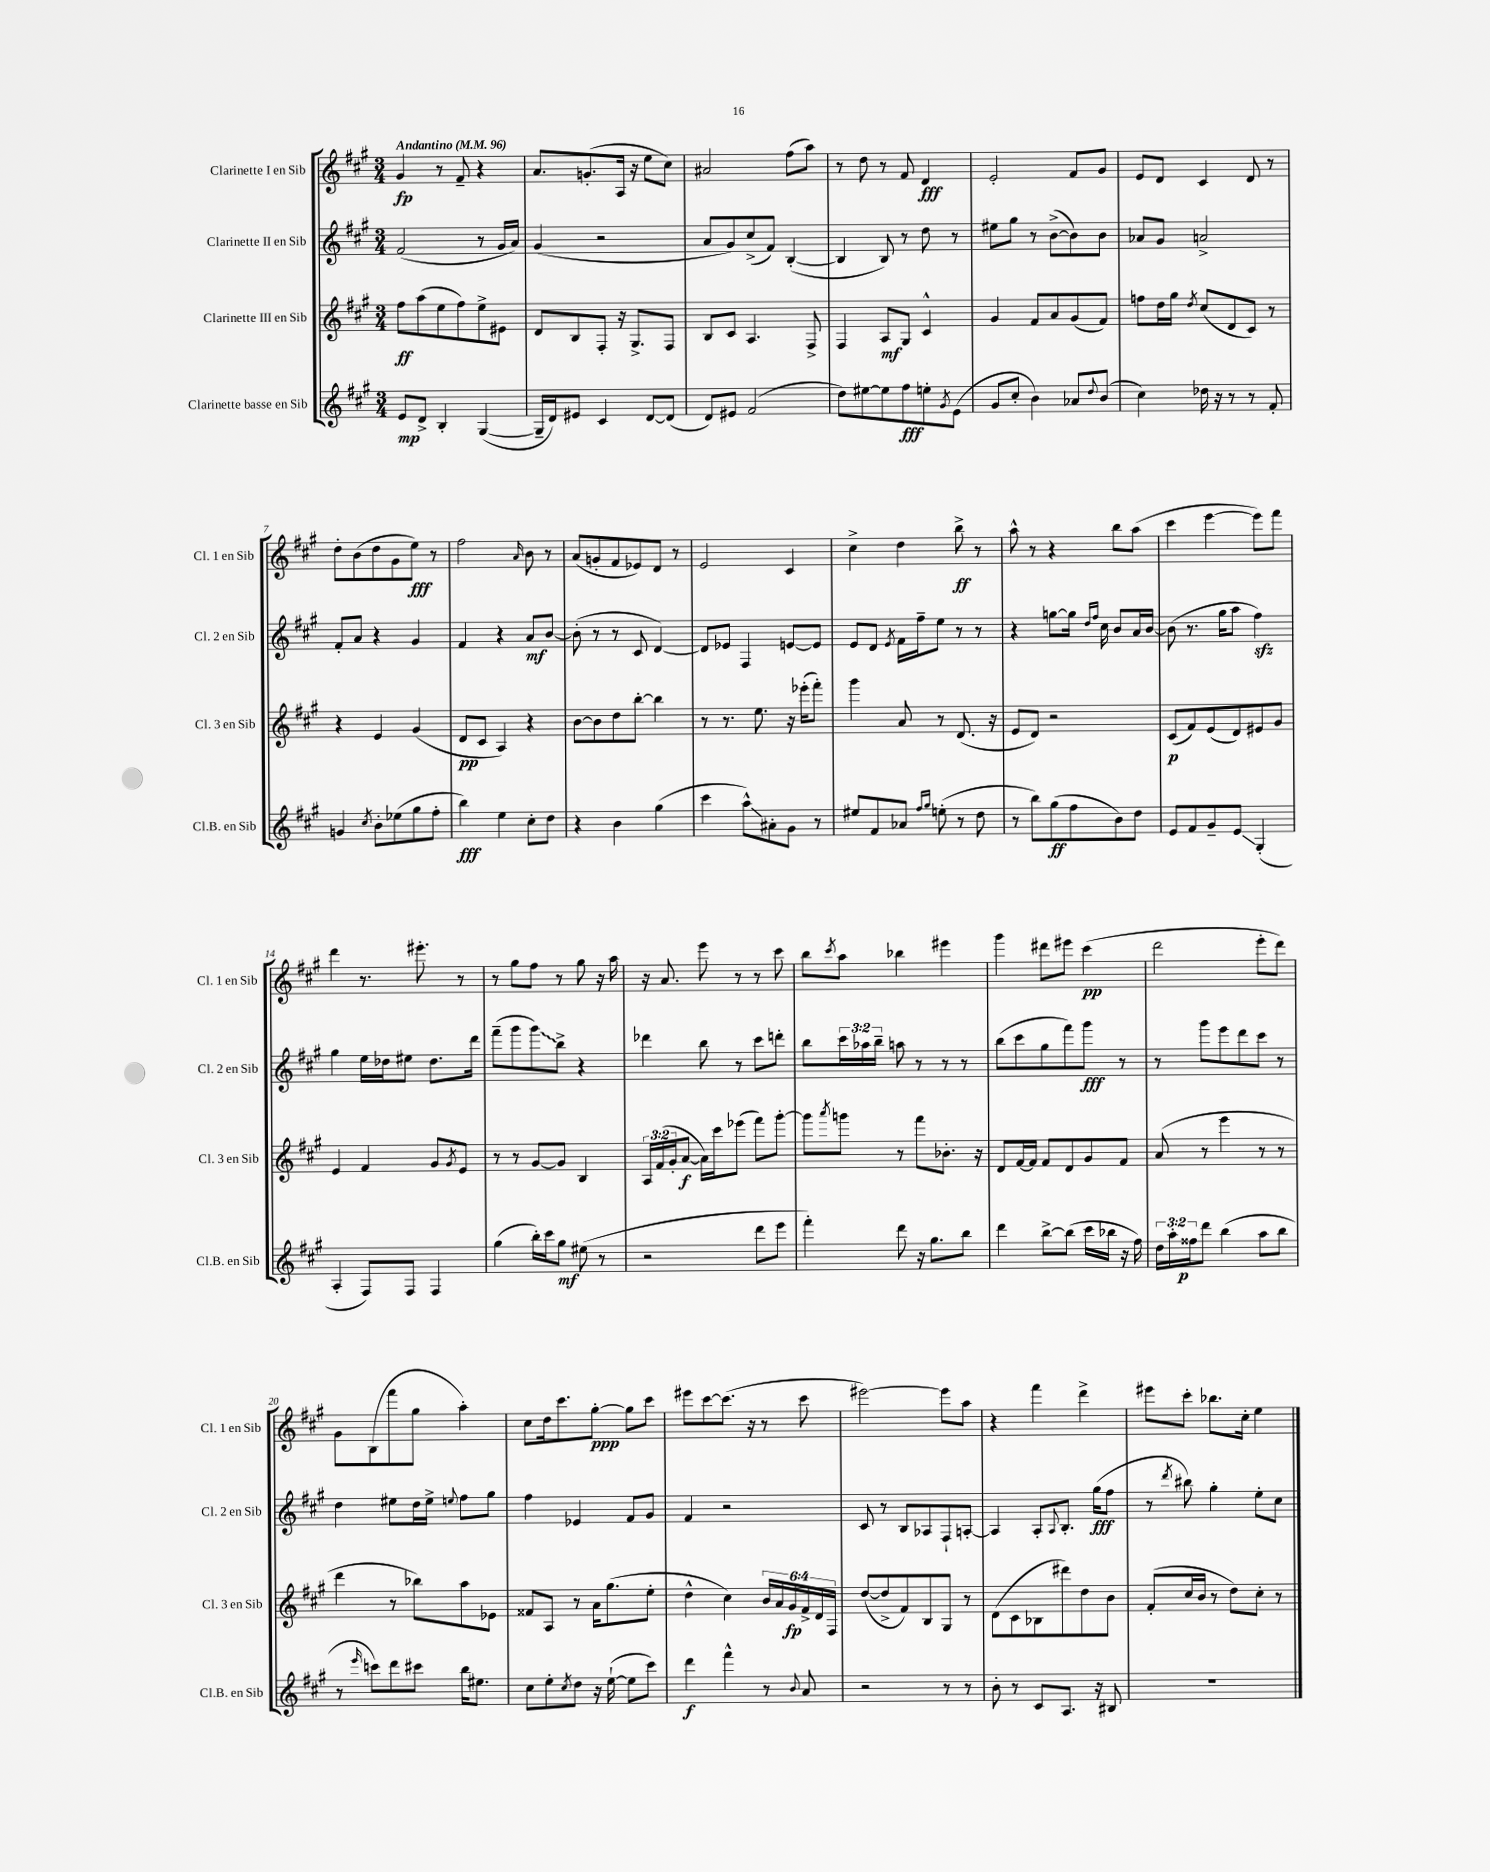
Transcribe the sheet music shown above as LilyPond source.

<<
\new StaffGroup <<
\new Staff = "s0" \with { instrumentName = "Clarinette I en Sib" shortInstrumentName = "Cl. 1 en Sib" } {
    \clef treble \key a \major \numericTimeSignature \time 3/4 \tempo "Andantino" 4 = 96
    gis'4\fp r8 fis'8-- r4 |
    a'8. g'8.-.( a16 r16 e''8 cis''8) |
    ais'2 fis''8( a''8) |
    r8 d''8 r8 fis'8 d'4\fff |
    e'2-. fis'8 gis'8 |
    e'8 d'8 cis'4 d'8 r8 |
    d''8-. b'8( d''8 gis'8 e''8\fff) r8 |
    fis''2 \grace { a'16 } b'8 r8 |
    a'8( g'8-. fis'8 ees'8) d'8 r8 |
    e'2 cis'4 |
    cis''4-> d''4 b''8->\ff r8 |
    a''8-^ r8 r4 b''8 a''8( |
    cis'''4 e'''4~ e'''8) fis'''8 |
    d'''4 r8. eis'''8.-. r8 |
    r8 gis''8 fis''8 r8 gis''8 r16 a''16 |
    r16 a'8. e'''8 r8 r8 cis'''8 |
    b''8 \acciaccatura { cis'''8 } a''8 bes''4 eis'''4 |
    gis'''4 dis'''8 eis'''8 cis'''4\pp( |
    d'''2 e'''8-. d'''8) |
    gis'8 b8( fis'''8 gis''8 a''4-.) |
    cis''8 d''16 cis'''8. gis''8~-.\ppp gis''8 cis'''8 |
    eis'''8 cis'''8~ cis'''8.( r16 r8 cis'''8 |
    eis'''2~) eis'''8 a''8 |
    r4 fis'''4 d'''4-> |
    eis'''8 cis'''8-. bes''8. cis''16-. e''4 \bar "|." |
}
\new Staff = "s1" \with { instrumentName = "Clarinette II en Sib" shortInstrumentName = "Cl. 2 en Sib" } {
    \clef treble \key a \major \numericTimeSignature \time 3/4 \override Staff.TupletNumber.text = #tuplet-number::calc-fraction-text
    fis'2( r8 gis'16 a'16) |
    gis'4( r2 |
    a'8 gis'8) cis''8->( fis'8) b4~-.( |
    b4 b8) r8 d''8 r8 |
    eis''8 gis''8 r8 b'8~->( b'8) b'8 |
    aes'8 gis'8 a'2-> |
    fis'8-. a'8 r4 gis'4 |
    fis'4 r4 a'8\mf b'8~ |
    b'8-.( r8 r8 cis'8 d'4~) |
    d'8 ees'8 fis4 e'8~ e'8 |
    e'8 d'8 \acciaccatura { e'8 } fis'16 fis''16-- e''8 r8 r8 |
    r4 g''8~ g''16 \grace { d''16 fis''16 } cis''16 b'8 a'16 b'16~ |
    b'8( r8. gis''16 a''8 fis''4\sfz) |
    gis''4 e''16 des''16 eis''8 des''8. d'''16 |
    fis'''8--( gis'''8 \once \override Glissando.style = #'zigzag gis'''8\glissando) b''8-> r4 |
    des'''4 b''8 r8 cis'''8 d'''8-. |
    b''8 \tuplet 3/2 { cis'''16 aes''16 b''16-- } a''8 r8 r8 r8 |
    b''8( cis'''8 gis''8 fis'''8) gis'''8\fff r8 |
    r8 gis'''8 e'''8 d'''8 cis'''8 r8 |
    d''4 eis''8 d''16 eis''16-> \appoggiatura { e''8 } fis''8 gis''8 |
    fis''4 ees'4 fis'8 gis'8 |
    fis'4 r2 |
    cis'8 r8 b8 aes8 fis8-! a8~-. |
    a4 a8-. \appoggiatura { a8 } b8.-. gis''16\fff( fis''8 |
    r8 \acciaccatura { d'''8 } bis''8) gis''4-. e''8-. cis''8 \bar "|." |
}
\new Staff = "s2" \with { instrumentName = "Clarinette III en Sib" shortInstrumentName = "Cl. 3 en Sib" } {
    \clef treble \key a \major \numericTimeSignature \time 3/4 \override Staff.TupletNumber.text = #tuplet-number::calc-fraction-text
    fis''8\ff a''8( e''8 fis''8) e''8-> eis'8 |
    d'8 b8 fis8-. r16 gis8.-> fis8 |
    b8 cis'8 a4. fis8-> |
    fis4 a8\mf gis8 cis'4-^ |
    gis'4 fis'8 a'8 gis'8( fis'8) |
    f''8 d''16 gis''16 \acciaccatura { d''8 } cis''8( d'8 cis'8) r8 |
    r4 e'4 gis'4( |
    d'8\pp cis'8 a4) r4 |
    b'8~ b'8 d''8 b''8~-. b''4 |
    r8 r8. e''8. r16 ees'''16-.( fis'''8-.) |
    gis'''4 a'8 r8 d'8.( r16 |
    e'8 d'8) r2 |
    cis'8\p( fis'8) e'8( d'8) eis'8 gis'8 |
    e'4 fis'4 gis'8 \acciaccatura { gis'8 } e'8 |
    r8 r8 gis'8~ gis'8 b4 |
    \tuplet 3/2 { a16 fis'16( gis'16-. } a'8~\f a'16) cis'''16 ees'''8( fis'''8) gis'''8~-. |
    gis'''8 \acciaccatura { a'''8 } g'''8 r8 fis'''8 bes'8.-. r16 |
    d'8 fis'16~ fis'16 fis'8 d'8 gis'8 fis'8 |
    a'8( r8 e'''4 r8 r8 |
    d'''4 r8 bes''8) a''8 ees'8 |
    fisis'8 a8 r8 a'16 gis''8.( e''8-. |
    d''4-^ cis''4) \tuplet 6/4 { b'16 a'16 gis'16\fp fis'16-> d'16 fis16 } |
    d''8~( d''8-> fis'8) b8 gis8 r8 |
    d'8( cis'8 bes8 dis'''8) d''8 b'8 |
    fis'8-.( cis''16 b'16 r8 d''8) cis''8-. r8 \bar "|." |
}
\new Staff = "s3" \with { instrumentName = "Clarinette basse en Sib" shortInstrumentName = "Cl.B. en Sib" } {
    \clef treble \key a \major \numericTimeSignature \time 3/4 \override Staff.TupletNumber.text = #tuplet-number::calc-fraction-text
    e'8\mp d'8-> b4-. gis4~( |
    gis16-- d'16) eis'8 cis'4 d'8~ d'8( |
    d'8) eis'8 fis'2( |
    d''8) eis''8~ eis''8 fis''8\fff e''8-. \acciaccatura { gis'8 } e'8( |
    gis'8 cis''8-. b'4) aes'8 \appoggiatura { d''8 } b'8( |
    cis''4) des''16 r16 r8 r8 fis'8-. |
    g'4 \acciaccatura { cis''8 } b'8-. ees''8( gis''8 fis''8-. |
    b''4\fff) e''4 cis''8-. d''8 |
    r4 b'4 gis''4( |
    cis'''4 a''8-^\glissando) ais'8-. gis'8 r8 |
    eis''8 fis'8 aes'8 \grace { fis''16 gis''16 } e''8-.( r8 d''8 |
    r8 b''8) gis''8\ff( fis''8 b'8) d''8 |
    e'8 fis'8 gis'8-- e'8\glissando gis4-.( |
    a4-. fis8) fis8 fis4 |
    gis''4( b''16-.) cis'''16 gis''8\mf eis''8( r8 |
    r2 d'''8 e'''8 |
    fis'''4-.) d'''8 r16 gis''8. b''8 |
    d'''4 b''8~-> b''8( cis'''16 bes''16 r16 fis''16) |
    \tuplet 3/2 { d''16 a''16-. fisis''16\p } d'''8 b''4( a''8 b''8 |
    r8 \grace { e'''16 } c'''8) d'''8 cis'''8 b''16 eis''8. |
    cis''8 e''8-. \acciaccatura { cis''8 } d''8 r16 e''16~-!( e''8 cis'''8) |
    d'''4\f fis'''4-^ r8 \appoggiatura { b'8 } a'8 |
    r2 r8 r8 |
    b'8-. r8 cis'8 a8. r16 bis8 |
    R2. \bar "|." |
}
>>
>>
